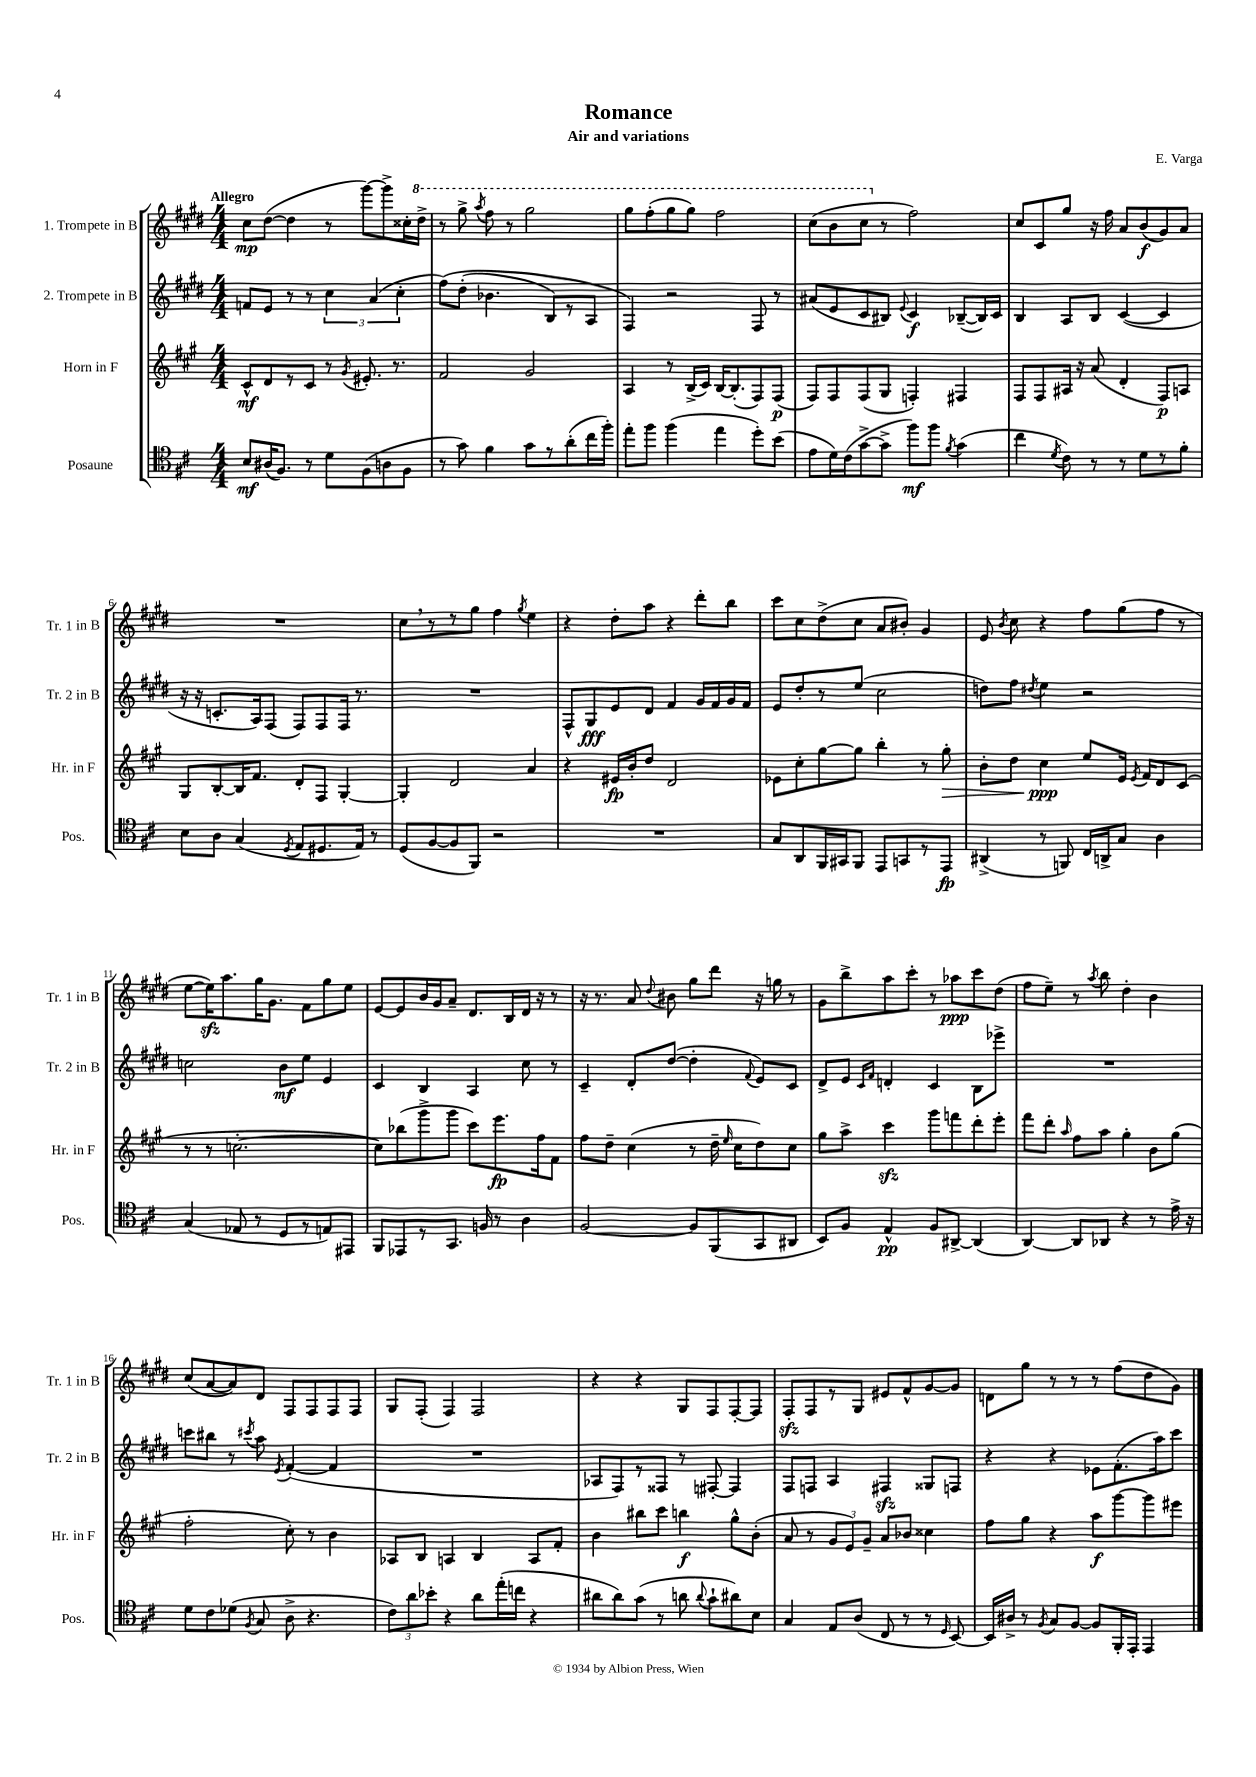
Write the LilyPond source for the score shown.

\header { title = "Romance" composer = "E. Varga" subtitle = "Air and variations" }
<<
\new StaffGroup <<
\new Staff = "s0" \with { instrumentName = "1. Trompete in B" shortInstrumentName = "Tr. 1 in B" } {
    \clef treble \key e \major \numericTimeSignature \time 4/4 \tempo "Allegro"
    \autoBeamOff cis''8[\mp dis''8]~( dis''4 r8 gis'''8[~) gis'''8-> cisis''16-. \ottava #1 dis'''16]-> |
    r8 gis'''8-> \acciaccatura { a'''8 } fis'''8 r8 gis'''2 |
    gis'''8[ fis'''8-.( gis'''8 gis'''8]) fis'''2 |
    cis'''8[( b''8 cis'''8] \ottava #0 r8 fis''2) |
    cis''8[ cis'8 gis''8] r16 fis''16 a'8[ b'8\f( gis'8) a'8] |
    R1 |
    cis''8[ \breathe r8 r8 gis''8] fis''4 \acciaccatura { gis''8 } e''4 |
    r4 dis''8[-. a''8] r4 dis'''8[-. b''8] |
    cis'''8[ cis''8 dis''8->( cis''8] a'8[ bis'8]-.) gis'4 |
    e'8 \acciaccatura { b'8 } cis''8 r4 fis''8[ gis''8( fis''8] r8 |
    e''8[~ e''16\sfz) a''8. gis''16 gis'8.] fis'8[ gis''8 e''8] |
    e'8[~ e'8 b'16 gis'16 a'8]-- dis'8.[ b16 dis'16] r16 r8 |
    r16 r8. a'8 \appoggiatura { dis''8 } bis'8 gis''8[ dis'''8] r16 g''16 r8 |
    gis'8[ b''8-> a''8 cis'''8]-. r8 aes''8[\ppp cis'''8 dis''8]( |
    fis''8[ e''8]--) r8 \acciaccatura { a''8 } b''8 dis''4-. b'4 |
    cis''8[( a'8~ a'8) dis'8] fis8[ fis8 fis8 fis8] |
    gis8[ fis8]-.( fis4) fis2 |
    r4 r4 gis8[ fis8 fis8~-. fis8] |
    fis8[-.\sfz fis8 r8 gis8] eis'8[ fis'8-^ gis'8~ gis'8] |
    d'8[ gis''8] r8 r8 r8 fis''8[( dis''8 gis'8]) \bar "|." |
}
\new Staff = "s1" \with { instrumentName = "2. Trompete in B" shortInstrumentName = "Tr. 2 in B" } {
    \clef treble \key e \major \numericTimeSignature \time 4/4
    \autoBeamOff f'8[ e'8] r8 r8 \tuplet 3/2 { cis''4 a'4( cis''4-. } |
    fis''8[)\( dis''8]-.( bes'4. b8[) r8 a8] |
    fis4\) r2 fis8 r8 |
    ais'8[( e'8 cis'8 bis8]) \appoggiatura { e'8 } cis'4\f bes8[~--( bes16) cis'16] |
    b4 a8[ b8] cis'4~( cis'4 |
    r16 r16 c'8.[-. a16) fis8]( fis8[) fis8 fis16] r8. |
    R1 |
    fis8[-^ gis8\fff e'8 dis'8] fis'4 gis'16[ fis'16 gis'16 fis'16] |
    e'8[ dis''8-. r8 e''8]( cis''2 |
    d''8[) fis''8] \acciaccatura { dis''8 } e''4 r2 |
    c''2 b'8[\mf e''8] e'4 |
    cis'4 b4 a4 cis''8 r8 |
    cis'4-- dis'8[-. dis''8]~( dis''4-. \appoggiatura { fis'8 } e'8[) cis'8] |
    dis'8[-> e'8] \grace { cis'16[ fis'16] } d'4-. cis'4 b8[ ees'''8]-> |
    R1 |
    c'''8[ bis''8] r8 \acciaccatura { cis'''8 } a''8 \acciaccatura { e'8 } fis'4~-.( fis'4 |
    R1 |
    aes8[ fis8) r8 fisis8] r8 fis8~-. fis4 |
    fis8[ f8] a4 fis4\sfz gisis8[ f8] |
    r4 r4 ees'8[ fis'8.-.( a''16) cis'''8] \bar "|." |
}
\new Staff = "s2" \with { instrumentName = "Horn in F" shortInstrumentName = "Hr. in F" } {
    \clef treble \key a \major \numericTimeSignature \time 4/4
    \autoBeamOff cis'8[-^\mf d'8 r8 cis'8] r8 \acciaccatura { gis'8 } eis'8.-. r8. |
    fis'2 gis'2 |
    a4 r8 b16[->( cis'16]) b16[~ b8.-.( fis8) fis8]\p( |
    fis8[) fis8 fis8( gis8] f4-.) fis4 |
    fis8[ fis8 ais16] r16 a'8( d'4-. fis8[\p) a8] |
    gis8[ b8~-. b16 fis'8.] d'8[-. fis8] gis4~-. |
    gis4-. d'2 a'4 |
    r4 eis'16[\fp b'16-. d''8] d'2 |
    ees'8[ cis''8-. gis''8~ gis''8] b''4-. r8 gis''8-.\> |
    b'8[-. d''8] cis''4\ppp\! e''8[ e'16] \acciaccatura { e'8 } fis'16[ d'8 cis'8]( |
    r8 r8 c''2.~-. |
    c''8[) bes''8( gis'''8-> gis'''8] cis'''8[) e'''8.\fp fis''16 fis'8] |
    fis''8[ d''8]-- cis''4( r8 d''16-- \grace { e''16 } cis''16[ d''8) cis''8] |
    gis''8[ a''8]-> cis'''4\sfz gis'''8[ f'''8 d'''8-. e'''8]-. |
    fis'''8[ d'''8]-. \grace { a''16 } fis''8[ a''8] gis''4-. b'8[ gis''8]( |
    fis''2-. cis''8-.) r8 b'4 |
    aes8[ b8] a4 b4 a8[ fis'8]-. |
    b'4 bis''8[ cis'''8] b''4\f gis''8[-^ b'8]-.( |
    a'8 r8 \tuplet 3/2 { gis'8[ e'8) gis'8]-- } a'8[ bes'8] cisis''4 |
    fis''8[ gis''8] r4 a''8[\f gis'''8~ gis'''8 eis'''8] \bar "|." |
}
\new Staff = "s3" \with { instrumentName = "Posaune" shortInstrumentName = "Pos." } {
    \clef tenor \key d \major \numericTimeSignature \time 4/4
    \autoBeamOff b8[\mf ais16( fis8.]) r8 d'8[ fis8( a8 fis8] |
    r8 g'8) fis'4 g'8[ r8 a'8-.( cis''16 fis''16]-.) |
    e''8[-. fis''8] fis''4( e''4 d''8[-.) b'8]( |
    e'8[ d'16) cis'16( g'8~-> g'8]-> fis''8[\mf) fis''8] \acciaccatura { fis'8 } g'4( |
    cis''4 \acciaccatura { d'8 } cis'8) r8 r8 d'8[ r8 fis'8]-. |
    b8[ a8] g4( \acciaccatura { d8 } e8[ dis8. e16]) r8 |
    d8[( fis8~ fis8 fis,8]) r2 |
    R1 |
    g8[ a,8 fis,16 gis,16 fis,8] e,8[ g,8 r8 e,8]\fp |
    ais,4->( r8 f,8) cis16[ a,16-> g8] a4 |
    g4( ees8 r8 d8[ r8 e8) eis,8] |
    fis,8[ ees,8 r8 g,8.] f16 r8 a4 |
    fis2~ fis8[ fis,8( g,8 ais,8] |
    b,8[) fis8] e4-^\pp fis8[ ais,8]~-> ais,4( |
    a,4~) a,8[ aes,8] r4 r8 e'16-> r16 |
    d'8[ cis'8 des'8]( \acciaccatura { fis8 } g8 a8-> r4. |
    \tuplet 3/2 { cis'8[) a'8 bes'8]-. } r4 a'8[ e''16-.( c''16] r4 |
    ais'8[ ais'8) g'8]( r8 a'8 \appoggiatura { a'8 } g'8[-! ais'8) b8] |
    g4 e8[ a8]( cis8 r8 r8 \grace { d16 } b,8~) |
    b,16[ ais16]-> r8 \acciaccatura { fis8 } g8[ fis8]~ fis8[ fis,16-. e,16]-. e,4 \bar "|." |
}
>>
>>
